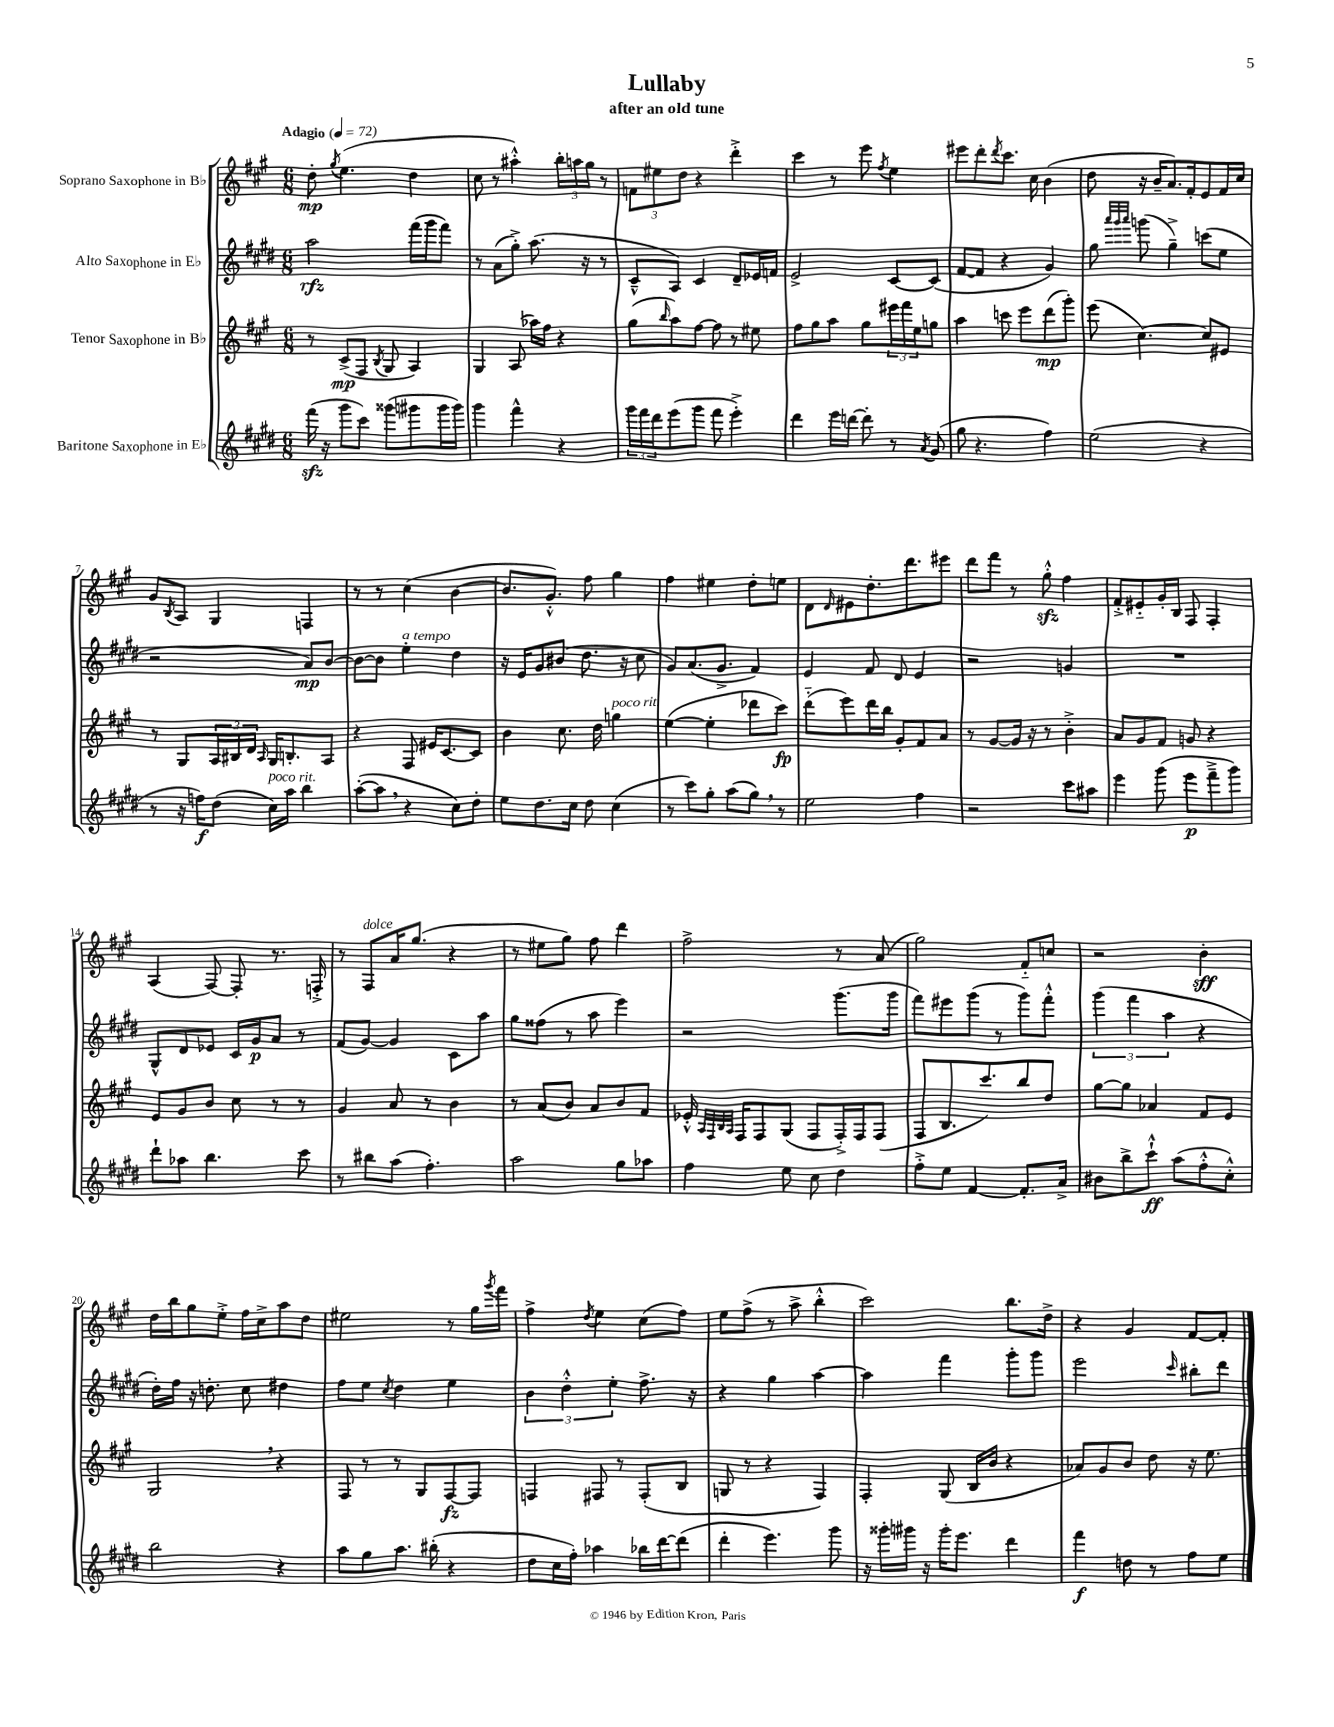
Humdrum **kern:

**kern	**kern	**kern	**kern
*staff4	*staff3	*staff2	*staff1
*clefG2	*clefG2	*clefG2	*clefG2
*k[f#c#g#d#]	*k[f#c#g#]	*k[f#c#g#d#]	*k[f#c#g#]
*M6/8	*M6/8	*M6/8	*M6/8
*MM72	*MM72	*MM72	*MM72
(16fff#	8r	2aa	8dd'
16r	.	.	.
.	.	.	8qgg#
8ggg#	(8c#^	.	(4.ee
8ccc#)	8F#	.	.
.	8qB	.	.
(8ggg##	8G#	.	.
8ggg#	4A)	(16fff#	4dd
.	.	16ggg#	.
16ggg#	.	8fff#)	.
16ggg#)	.	.	.
=	=	=	=
4ggg#	4G#	8r	8cc#
.	.	(8a	8r
4fff#^^	(8A	8gg#'^)	4aa#'^^)
.	16aa-)	(8.aa	.
.	16ff#	.	.
4r	4r	.	24bb'
.	.	.	24aa
.	.	16r	.
.	.	.	24gg#
.	.	8r	8r
=	=	=	=
24ggg#	(8gg#	8c#~^^	12f
24fff#	.	.	.
24ddd#	.	.	12ee#
.	16qqbb	.	.
(8eee	8aa)	8A)	.
.	.	.	12dd
8ggg#	[8ff#	4c#	4r
8fff#	8ff#]	.	.
4eee'^)	8r	8d#~	4ddd'^
.	8ee#	16e-	.
.	.	16f	.
=	=	=	=
4ddd#	8ff#	2e^	4ccc#
.	8gg#	.	.
16eee	8aa	.	8r
[16ddd	.	.	.
8ddd']	8gg#	.	8eee
.	.	.	8qff#
8r	24eee#	[8c#	4ee
.	24fff#	.	.
.	24ee	.	.
8qa	.	.	.
(8g#	8gg	(8c#]	.
=	=	=	=
8gg#	4aa	[8f#	8eee#
4.r	.	8f#]	8ddd'
.	.	.	8qddd
.	8ccc	4r	8.ccc#
.	8eee	.	.
.	.	.	16cc#
4ff#)	(8ddd	4g#)	(4b
.	8ggg#')	.	.
=	=	=	=
(2ee	(8eee	8gg#	8dd
.	.	32qqaaa	.
.	.	32qqggg#	.
.	.	32qqaaa	.
.	[4.cc#)	(8ggg	16r
.	.	.	16b~
.	.	4gg#~^)	8.a)
.	.	.	16f#'
4r	8cc#]	(8ccc	8e
.	8e#	8ee	16f#
.	.	.	16cc#
=	=	=	=
8r	8r	2r	8g#
.	.	.	8qB
16r	8G#	.	8A
16ff)	.	.	.
(8dd#	24A	.	4G#
.	24B#	.	.
.	24d	.	.
.	16qqA	.	.
16cc#)	16G#	.	.
16aa	8.B'	.	.
4bb	.	8a)	4F
.	8A	[8b	.
=	=	=	=
([8aa'	4r	8b_	8r
8aa]	.	8b]	8r
4r	8F#	4ee'	(4cc#
.	16e#	.	.
.	[8.c#	.	.
8cc#)	.	4dd#	[4b
8dd#'	8c#]	.	.
=	=	=	=
8ee	4b	16r	8.b]
.	.	16e	.
8.dd#	.	8g#	.
.	.	.	8.g#'^^)
.	8.cc#	(8b#	.
16cc#	.	.	.
8dd#	.	8.dd#	8ff#
.	16dd	.	.
(4cc#	4gg	.	4gg#
.	.	16r	.
.	.	8cc#	.
=	=	=	=
8r	([4ee	8g#)	4ff#
8ccc#)	.	(8.a	.
8gg#'	4ee']	.	4ee#
.	.	8.g#^	.
(8aa	.	.	.
8gg#)	8ddd-	4f#)	8dd'
8r	8ccc#)	.	8ee
=	=	=	=
2ee	(8ddd'~	4e	8d
.	.	.	16qqd
.	8eee)	.	8e#
.	16ddd	8f#	8.dd'
.	16bb	.	.
.	8g#'	8d#	.
.	.	.	8.ddd
4ff#	8f#	4e	.
.	8a	.	8eee#
=	=	=	=
2r	8r	2r	8ddd
.	[8g#	.	8fff#
.	16g#]	.	8r
.	16r	.	.
.	8r	.	8gg#'^^
8ccc#	4b'^	4g	4ff#
8aa#	.	.	.
=	=	=	=
4eee	8a	2.r	8f#'^
.	8g#	.	8e#'~
(8ggg#	8f#	.	16g#'
.	.	.	16B
8eee	8g	.	8F#
8fff#~^	4r	.	4F#'
8ggg#)	.	.	.
=	=	=	=
8ddd#`	8e	8G#^^	(4A
8aa-	8g#	8d#	.
4.bb	8b	8e-	[8F#)
.	8cc#	16c#	8F#']
.	.	16g#	.
.	8r	8a	8.r
8ccc#	8r	8r	.
.	.	.	16F'^
=	=	=	=
8r	4g#	(8f#	8r
8bb#	.	[8g#)	8F#
(8aa	8a	4g#]	16a
.	.	.	(8.gg#
4.ff#')	8r	.	.
.	4b	8c#	4r
.	.	8aa	.
=	=	=	=
2aa	8r	8gg#	8r
.	(8a	(8ff##	8ee#
.	8b)	8r	8gg#)
.	8a	8aa	8ff#
8gg#	8b	4eee)	4ddd
8aa-	8f#	.	.
=	=	=	=
4ff#	16e-'^^	2r	2ff#^
.	32qqA	.	.
.	32qqF#	.	.
.	32qqB	.	.
.	32qqA	.	.
.	16F#	.	.
.	8F#	.	.
8ee	(8G#	.	.
8cc#	8F#	.	.
4dd#	16F#'^)	(8.ggg#	8r
.	16F#	.	.
.	(8F#	.	(8a
.	.	16ggg#	.
=	=	=	=
8ff#'^	8F#	8fff#)	2gg#)
8ee	8.B	8eee#	.
[4f#	.	(8ggg#	.
.	8.ccc#)	.	.
.	.	8r	.
8.f#']	8bb	8ggg#)	8f#'~
.	8dd	8fff#'^^	8cc
16a^	.	.	.
=	=	=	=
8b#	[8gg#	(6ggg#	2r
8bb^	8gg#]	.	.
.	.	6fff#	.
8ccc#`^^	4a-	.	.
.	.	6aa	.
(8aa	.	.	.
8ff#'^^	8f#	4r	4b'
8cc#'^^)	8e	.	.
=	=	=	=
2bb	2G#	16dd#')	16dd
.	.	16ff#	16bb
.	.	16r	8gg#
.	.	8.dd'	.
.	.	.	8ee'^
.	.	8cc#	16ff#
.	.	.	16cc#^
4r	4r	4dd#	8aa
.	.	.	8dd
=	=	=	=
8aa	8F#	8ff#	2ee#
8gg#	8r	8ee	.
.	.	8qcc#	.
8.aa	8r	4dd#	.
.	8G#	.	.
(16bb#'	.	.	.
4r	[8F#	4ee	8r
.	8F#]	.	16gg#
.	.	.	8qggg#
.	.	.	16fff#
=	=	=	=
8dd#	4F	6b	4ff#^
16cc#	.	.	.
.	.	6dd#'^^	.
16ff#')	.	.	.
.	.	.	8qdd
4aa-	8F#	.	4ee
.	.	6ee'	.
.	8r	.	.
16bb-	(8F#'	8.ff#^	(8cc#
[16ddd#	.	.	.
(8ddd#]	8B	.	8ff#)
.	.	16r	.
=	=	=	=
4ddd#'	8G	4r	8ee
.	8r	.	(8ff#^
4.eee)	4r	4gg#	8r
.	.	.	8aa^
.	4F#)	[4aa	4bb'^^
8ggg#	.	.	.
=	=	=	=
16r	4F#'	4aa]	2ccc#)
16ggg##'	.	.	.
16ggg#	.	.	.
16r	.	.	.
16ggg#'	(8G#	4fff#	.
8.eee	.	.	.
.	16B	.	.
.	16b	.	.
4ddd#	4r	8ggg#'	8.bb
.	.	8ggg#	.
.	.	.	16dd^
=	=	=	=
4fff#	8a-)	2eee	4r
.	8g#	.	.
8dd	8b	.	4g#
8r	8dd	.	.
.	.	16qqccc#	.
8ff#	16r	8bb#'	[8f#
.	8.ee	.	.
8ee	.	8ddd#	8f#']
==	==	==	==
*-	*-	*-	*-
